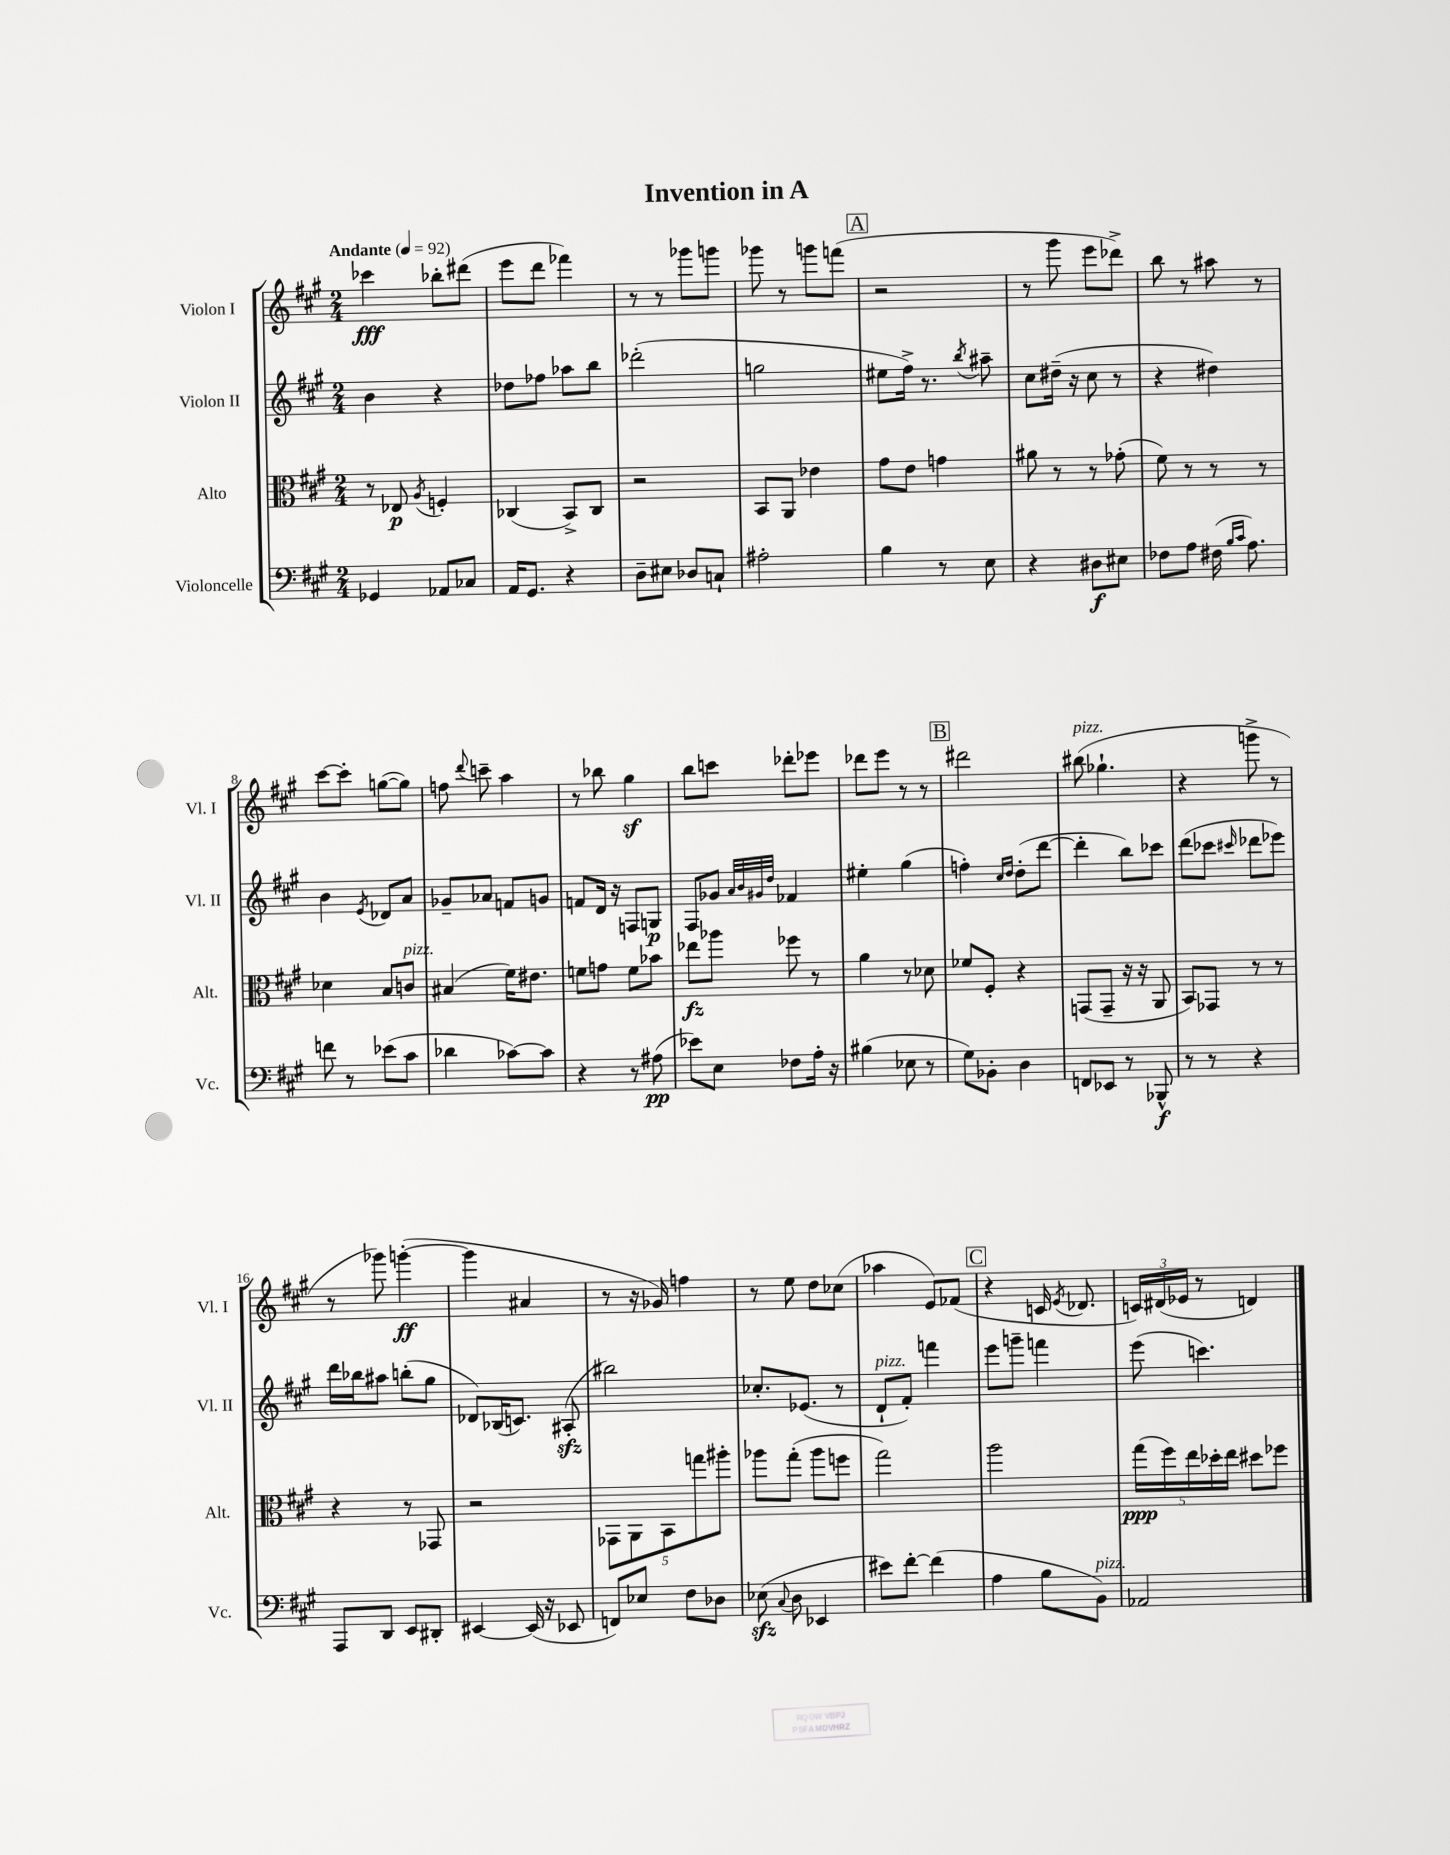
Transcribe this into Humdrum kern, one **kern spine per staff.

**kern	**kern	**kern	**kern
*staff4	*staff3	*staff2	*staff1
*clefF4	*clefC3	*clefG2	*clefG2
*k[f#c#g#]	*k[f#c#g#]	*k[f#c#g#]	*k[f#c#g#]
*M2/4	*M2/4	*M2/4	*M2/4
*MM92	*MM92	*MM92	*MM92
4GG-	8r	4b	4ccc-
.	8E-	.	.
.	8qA	.	.
8AA-	4F'	4r	8bb-'
8C-	.	.	(8ddd#
=	=	=	=
16AA	(4C-	8dd-	8eee
8.GG#	.	.	.
.	.	8ff-	8ddd
4r	8BB^)	8aa-	4fff-)
.	8C-	8bb	.
=	=	=	=
8D~	2r	(2ddd-'	8r
8E#	.	.	8r
8D-	.	.	8ggg-
8C`	.	.	8ggg
=	=	=	=
2A#'	8BB	2gg	8ggg-
.	8AA	.	8r
.	4e-	.	8ggg
.	.	.	(8fff
=	=	=	=
4B	8g#	8ee#	2r
.	8e	16ff#^)	.
.	.	8.r	.
8r	4g	.	.
.	.	8qbb	.
8E	.	8aa#~	.
=	=	=	=
4r	8a#	8cc#	8r
.	8r	(16dd#~	8ggg#
.	.	16r	.
8D#	8r	8cc#	8eee
8E#	(8g-'	8r	8ddd-^)
=	=	=	=
8F-	8f#)	4r	8bb
8A	8r	.	8r
(16F#	8r	4dd#)	8aa#
16qqB	.	.	.
16qqc#	.	.	.
8.A)	.	.	.
.	8r	.	8r
=	=	=	=
8f	4d-	4b	[8ccc#
8r	.	.	8ccc#']
.	.	8qe	.
(8e-	8B	8d-	([8gg
8c#	8c	8a	8gg])
=	=	=	=
4d-	(4B#	8g-~	8ff
.	.	.	8qqddd
.	.	8a-	8ccc~
[8c-)	16f#)	8f	4aa
.	8.e#	.	.
8c-]	.	8g	.
=	=	=	=
4r	8f	8f	8r
.	8g	16d	8bb-
.	.	16r	.
8r	8f	8F	4gg#
(8A#	8b-	8G	.
=	=	=	=
8e-)	8ee-	8F#	8bb
8E	8aa-	8g-	8ccc
.	.	32qqa	.
.	.	32qqb	.
.	.	32qqg#	.
.	.	32qqdd	.
8F-	8ff-	4f-	8ddd-'
16A'	8r	.	8eee-
16r	.	.	.
=	=	=	=
(4B#	4a	4ee#'	8ddd-
.	.	.	8eee
8E-	8r	(4gg#	8r
8r	8d-	.	8r
=	=	=	=
8G#)	8f-	4ff')	2ddd#
8BB-'	8F#'	.	.
.	.	16qqcc#	.
.	.	16qqdd	.
4D	4r	(8dd'	.
.	.	[8ddd	.
=	=	=	=
8FF	(8GG	4ddd']	(8bb#
8EE-	8GG~	.	4.gg-`
8r	16r	8bb)	.
.	16r	.	.
8BBB-^^	8AA	8ccc-	.
=	=	=	=
8r	8BB)	(8ddd	4r
8r	8GG-	8ccc-	.
.	.	16qqccc#	.
4r	8r	8ddd-	8ggg^
.	8r	8eee-)	8r
=	=	=	=
8AAA	4r	16ddd	8r
.	.	16bb-	.
8DD	.	8aa#	8ggg-)
8EE	8r	(8bb'	([4ggg'
8DD#'	8GG-	8gg#	.
=	=	=	=
[4EE#	2r	8d-)	4ggg]
.	.	(16B-	.
.	.	8.c)	.
(16EE#]	.	.	4a#
16r	.	.	.
8EE-	.	(8A#'	.
=	=	=	=
8FF)	10GG-	2bb#)	8r
.	10AA	.	.
8E-	.	.	16r
.	.	.	16g-)
.	10BB	.	.
8F#	.	.	4ff
.	10gg	.	.
8D-	.	.	.
.	10aa#'	.	.
=	=	=	=
(8E-	8aa-	8.cc-'	8r
8qqC#	.	.	.
8D	(8gg#'	.	8ee
.	.	(8.e-	.
4EE-	8aa-	.	8dd
.	8ff	8r	(8cc-
=	=	=	=
8e#)	2gg#)	8d`	4aa-
[8f#'	.	8f#')	.
(4f#]	.	4fff	8e)
.	.	.	(8f-
=	=	=	=
4A	2aa	8eee	4r
.	.	8ggg~	.
8B	.	4fff	16c
.	.	.	8qe
.	.	.	8.d-
8BB)	.	.	.
=	=	=	=
2AA-	(20gg#	(8eee	24c)
.	.	.	(24d#
.	20ff#)	.	.
.	.	.	24e-
.	20ee	.	.
.	.	4.ccc)	8r
.	20dd-'	.	.
.	20ee	.	.
.	8dd#	.	4d)
.	8ff-	.	.
==	==	==	==
*-	*-	*-	*-
